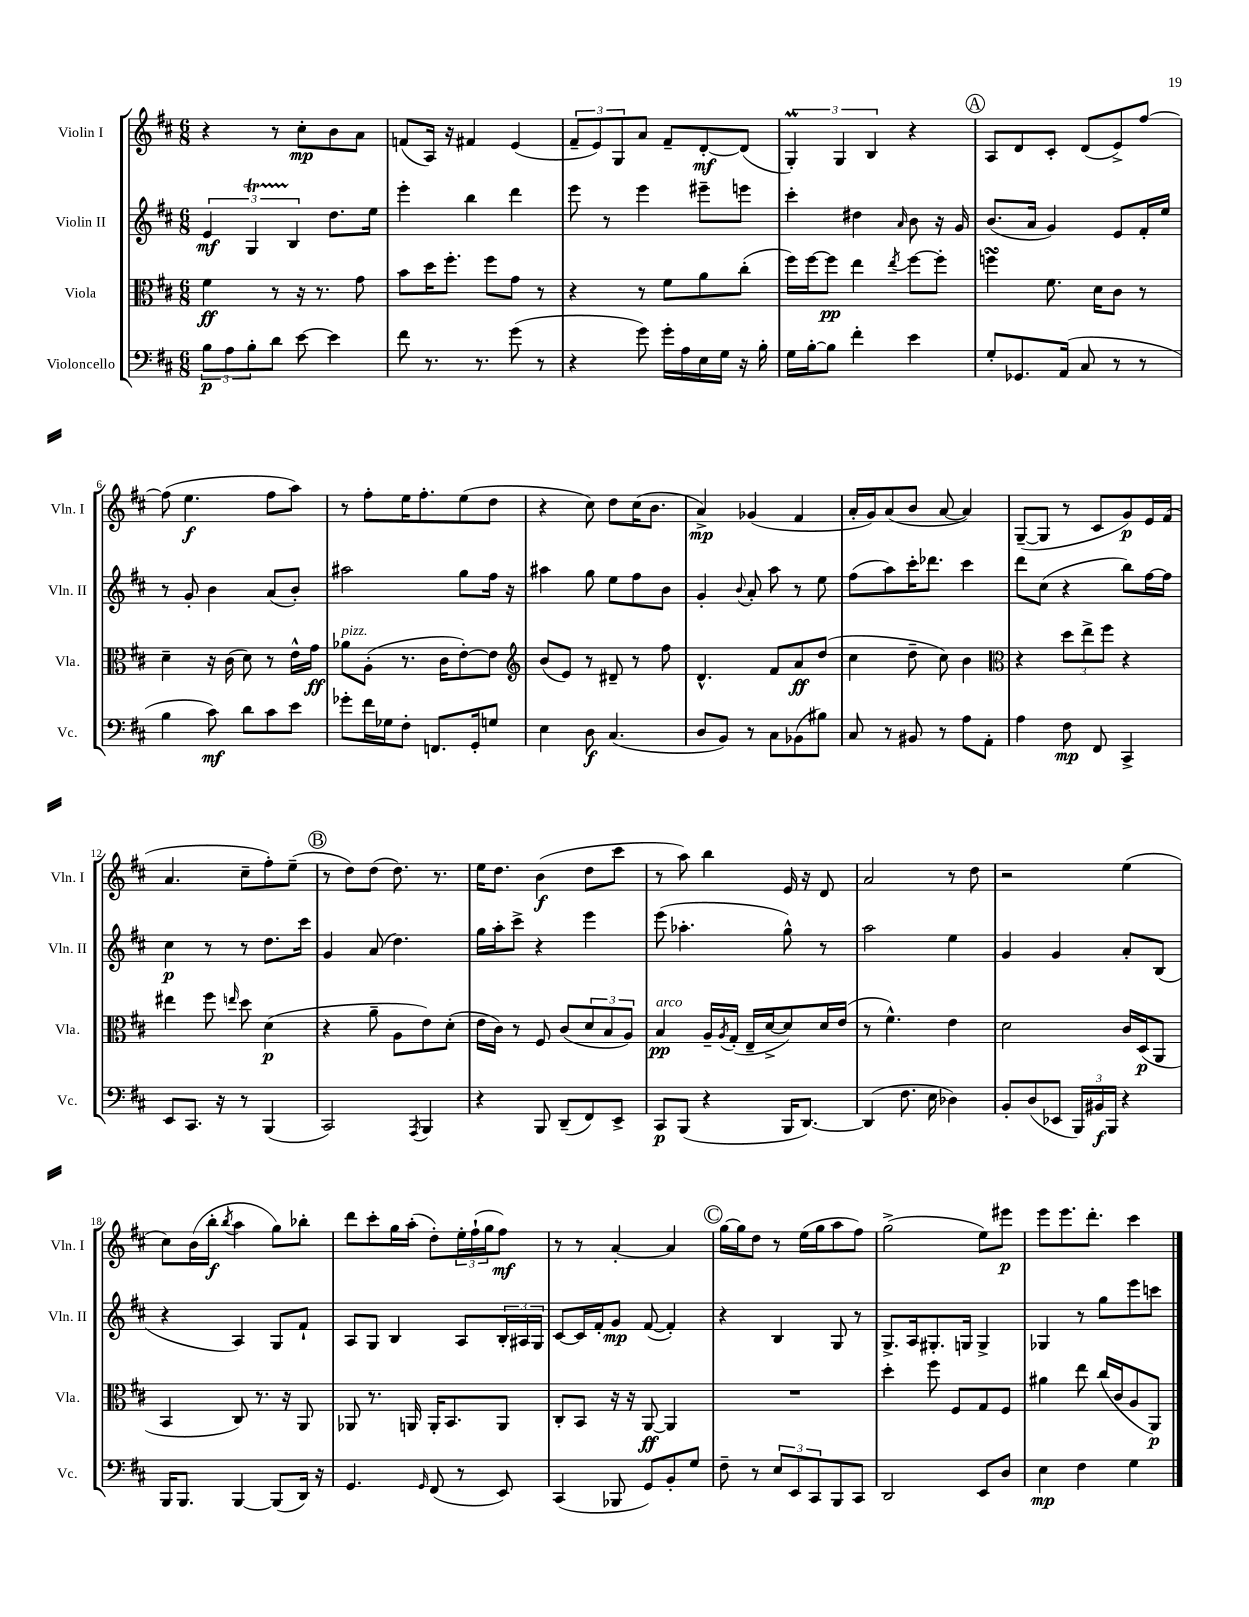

**kern	**kern	**kern	**kern
*staff4	*staff3	*staff2	*staff1
*clefF4	*clefC3	*clefG2	*clefG2
*k[f#c#]	*k[f#c#]	*k[f#c#]	*k[f#c#]
*M6/8	*M6/8	*M6/8	*M6/8
12B\L	4f#\	6e/	4r
12A\	.	.	.
12B'\	.	6G/	.
8d\J	8r	.	8r
.	.	6B/	.
[8e\	16r	.	8cc#'\L
.	8.r	.	.
4e\]	.	8.dd\L	8b\
.	8g\	.	8a\J
.	.	16ee\Jk	.
=	=	=	=
8f#\	8b\L	4eee'\	(8f/L
8.r	16dd\K	.	16A/Jk)
.	8.ff#'\J	.	16r
.	.	4bb\	4f#/
8.r	.	.	.
.	8ff#\L	.	.
(8g\	8g\J	4ddd\	(4e/
8r	8r	.	.
=	=	=	=
4r	4r	8eee\	12f#~/L
.	.	.	12e/)
.	.	8r	.
.	.	.	12G/
8g\)	8r	4eee\	8a/J
16g'\LL	8f#\L	.	8f#~/L
16A\	.	.	.
16E\	8a\	8eee#~\L	[8d'/
16G\JJ	.	.	.
16r	(8cc#'\J	8eee\J	(8d/]J
16B'\	.	.	.
=	=	=	=
16G\LL	16ff#\LL)	4ccc#'\	6G'/)
[16B'\J	[16ff#\J	.	.
8B\]J	8ff#\]J	.	.
.	.	.	6G/
4f#'\	4ee\	4dd#\	.
.	.	.	6B/
.	8qee/	16qqa/	.
4e\	[8ff#\L	8b\	4r
.	8ff#'\]J	16r	.
.	.	16g/	.
=	=	=	=
8G'/L	4ff\	(8.b/L	8A/L
8.GG-/	.	.	8d/
.	.	16a/Jk	.
.	8.f#\	4g/)	8c#'/J
(16AA/Jk	.	.	.
8C#/	.	.	(8d/L
.	16d\LK	.	.
8r	8c#\J	8e/L	8e^/)
8r	8r	16f#'/L	[8ff#/J
.	.	16ee/JJ	.
=	=	=	=
4B\	4d~\	8r	(8ff#\]
.	.	8g'/	4.ee\
8c#\)	16r	4b\	.
.	(16c#\	.	.
8d\L	8d\)	.	.
8c#\	8r	(8a/L	8ff#\L
8e\J	16e^^\LL	8b'/J)	8aa\J)
.	16g\JJ	.	.
=	=	=	=
8g-'\L	8a-\L	2aa#\	8r
16f#\L	(8A'\J	.	8ff#'\L
16G-\J	.	.	.
8F#'\J	8.r	.	16ee\K
.	.	.	8.ff#'\
8.FF/L	.	.	.
.	16c#\LK	.	.
.	[8e'\)	8gg\L	(8ee\
16GG'/k	.	.	.
8G/J	8e\]J	16ff#\Jk	8dd\J
.	.	16r	.
=	=	=	=
*	*clefG2	*	*
4E\	(8b/L	4aa#\	4r
.	8e/J)	.	.
8D\	8r	8gg\	8cc#\)
(4.C#/	8d#~/	8ee\L	8dd\L
.	8r	8ff#\	(16cc#\K
.	.	.	8.b\J
.	8ff#\	8b\J	.
=	=	=	=
8D/L	4.d^^/	4g'/	4a^/)
8BB/J)	.	.	.
.	.	8qqb/	.
8r	.	8a'/	(4g-/
8C#\L	8f#/L	8aa\	.
(8BB-\	8a/	8r	4f#/
8B#\J)	(8dd/J	8ee\	.
=	=	=	=
8C#/	4cc#\	(8ff#\L	16a'/LL
.	.	.	16g/J)
8r	.	8aa\)	(8a/
8BB#/	8dd~\	16ccc#'\K	8b/J
.	.	8.ddd-\J	.
8r	8cc#\)	.	[8a/
8A\L	4b\	4ccc#\	4a/])
8AA'\J	.	.	.
=	=	=	=
*	*clefC3	*	*
4A\	4r	8ddd\L	([8G~/L
.	.	(8cc#\J	8G/]J
8F#\	12dd\L	4r	8r
.	12ee^\	.	.
8FF#/	.	.	8c#/L
.	12ff#\J	.	.
4CC#^/	4r	8bb\L)	8g/)
.	.	[16ff#\L	16e/L
.	.	16ff#\]JJ	(16f#/JJ
=	=	=	=
8EE/L	4ee#\	4cc#\	4.a/
8.CC#/J	.	.	.
.	8ff#\	8r	.
16r	.	.	.
.	16qqee/	.	.
8r	8dd\	8r	8cc#~\L
(4BBB/	(4d\	8.dd\L	8ff#'\)
.	.	.	(8ee~\J
.	.	16ccc#\Jk	.
=	=	=	=
2CC#/)	4r	4g/	8r
.	.	.	8dd\L)
.	8a~\	(8a/	(8dd\J
.	8A\L	4.dd\)	8.dd\)
8qAAA/	.	.	.
4BBB/	8e\)	.	.
.	.	.	8.r
.	(8d'\J	.	.
=	=	=	=
4r	16e\LL	16gg\LL	16ee\LK
.	16c#\JJ)	16aa'\J	8.dd\J
.	8r	8ccc#^\J	.
8BBB/	8F#/	4r	(4b\
(8DD~/L	(8c#/L	.	.
8FF#/)	12d/	4eee\	8dd\L
.	12B/	.	.
8EE^/J	.	.	8ccc#\J
.	12A/J)	.	.
=	=	=	=
8CC#/L	4B/	(8eee\	8r
(8BBB/J	.	4.aa-'\	8aa\)
4r	16A~/LL	.	4bb\
.	8qA/	.	.
.	(16G'/JJ	.	.
.	16E~/LL	.	.
.	[16d^/J	.	.
16BBB/LK	8d/])	8gg^^\)	16e/
[8.DD/J)	.	.	16r
.	16d/L	8r	8d/
.	(16e/JJ	.	.
=	=	=	=
(4DD/]	8r	2aa\	2a/
.	4.f#^^\)	.	.
8.F#\	.	.	.
16E\	.	.	.
4D-\)	4e\	4ee\	8r
.	.	.	8dd\
=	=	=	=
8BB'/L	2d\	4g/	2r
(8D/	.	.	.
8EE-/J	.	4g/	.
24BBB/LL)	.	.	.
24BB#/	.	.	.
24BBB/JJ	.	.	.
4r	16c#/LL	8a'/L	(4ee\
.	(16D/J	.	.
.	8AA/J	(8B/J	.
=	=	=	=
16BBB/LK	4BB/	4r	8cc#\L)
8.BBB/J	.	.	.
.	.	.	(16b\L
.	.	.	16bb'\JJ
.	.	.	8qbb/
[4BBB/	8C#/)	4A/)	4aa\
.	8.r	.	.
(8BBB/]L	.	8G/L	8gg\L)
.	16r	.	.
16DD/Jk)	8AA/	8f#`/J	8bb-'\J
16r	.	.	.
=	=	=	=
4.GG/	8AA-/	8A/L	8ddd\L
.	8.r	8G/J	8ccc#'\
.	.	4B/	16gg\L
.	16AA/	.	(16aa'\JJ
16qqGG/	.	.	.
(8FF#/	16AA'/LK	.	8dd'\L)
.	8.BB/	.	.
8r	.	8A/L	24ee'\L
.	.	.	(24ff#`\
.	.	.	24gg\J
8EE/)	8AA/J	24B'/L	8ff#\J)
.	.	24A#/	.
.	.	24G/JJ	.
=	=	=	=
(4CC#/	8C#'/L	[8c#/L	8r
.	8BB/J	16c#/]L	8r
.	.	16f#'/J	.
8BBB-/	16r	8g/J	[4a'/
.	16r	.	.
8GG/L)	[8AA/	([8f#/	.
8BB'/	4AA/]	4f#'/])	4a/]
8G/J	.	.	.
=	=	=	=
8F#~\	2.r	4r	[16gg\LL
.	.	.	16gg\]J
8r	.	.	8dd\J
12E/L	.	4B/	8r
12EE/	.	.	.
.	.	.	(16ee\LL
12CC#/	.	.	.
.	.	.	16gg\J
8BBB/	.	8G/	8aa\
8CC#/J	.	8r	8ff#\J)
=	=	=	=
2DD/	4dd'\	8.G^/L	(2gg^\
.	.	16A/k	.
.	8ff#\	8.G#'/	.
.	8F#/L	.	.
.	.	16G/Jk	.
8EE/L	8G/	4G^/	8ee\L)
8D/J	8F#/J	.	8eee#\J
=	=	=	=
4E\	4a#\	4G-/	8eee\L
.	.	.	8.eee\
4F#\	8ee\	8r	.
.	.	.	8.ddd'\J
.	(16cc#/LL	8gg\L	.
.	16c#/J	.	.
4G\	8A/	8eee\	4ccc#\
.	8AA/J)	8ccc\J	.
==	==	==	==
*-	*-	*-	*-
